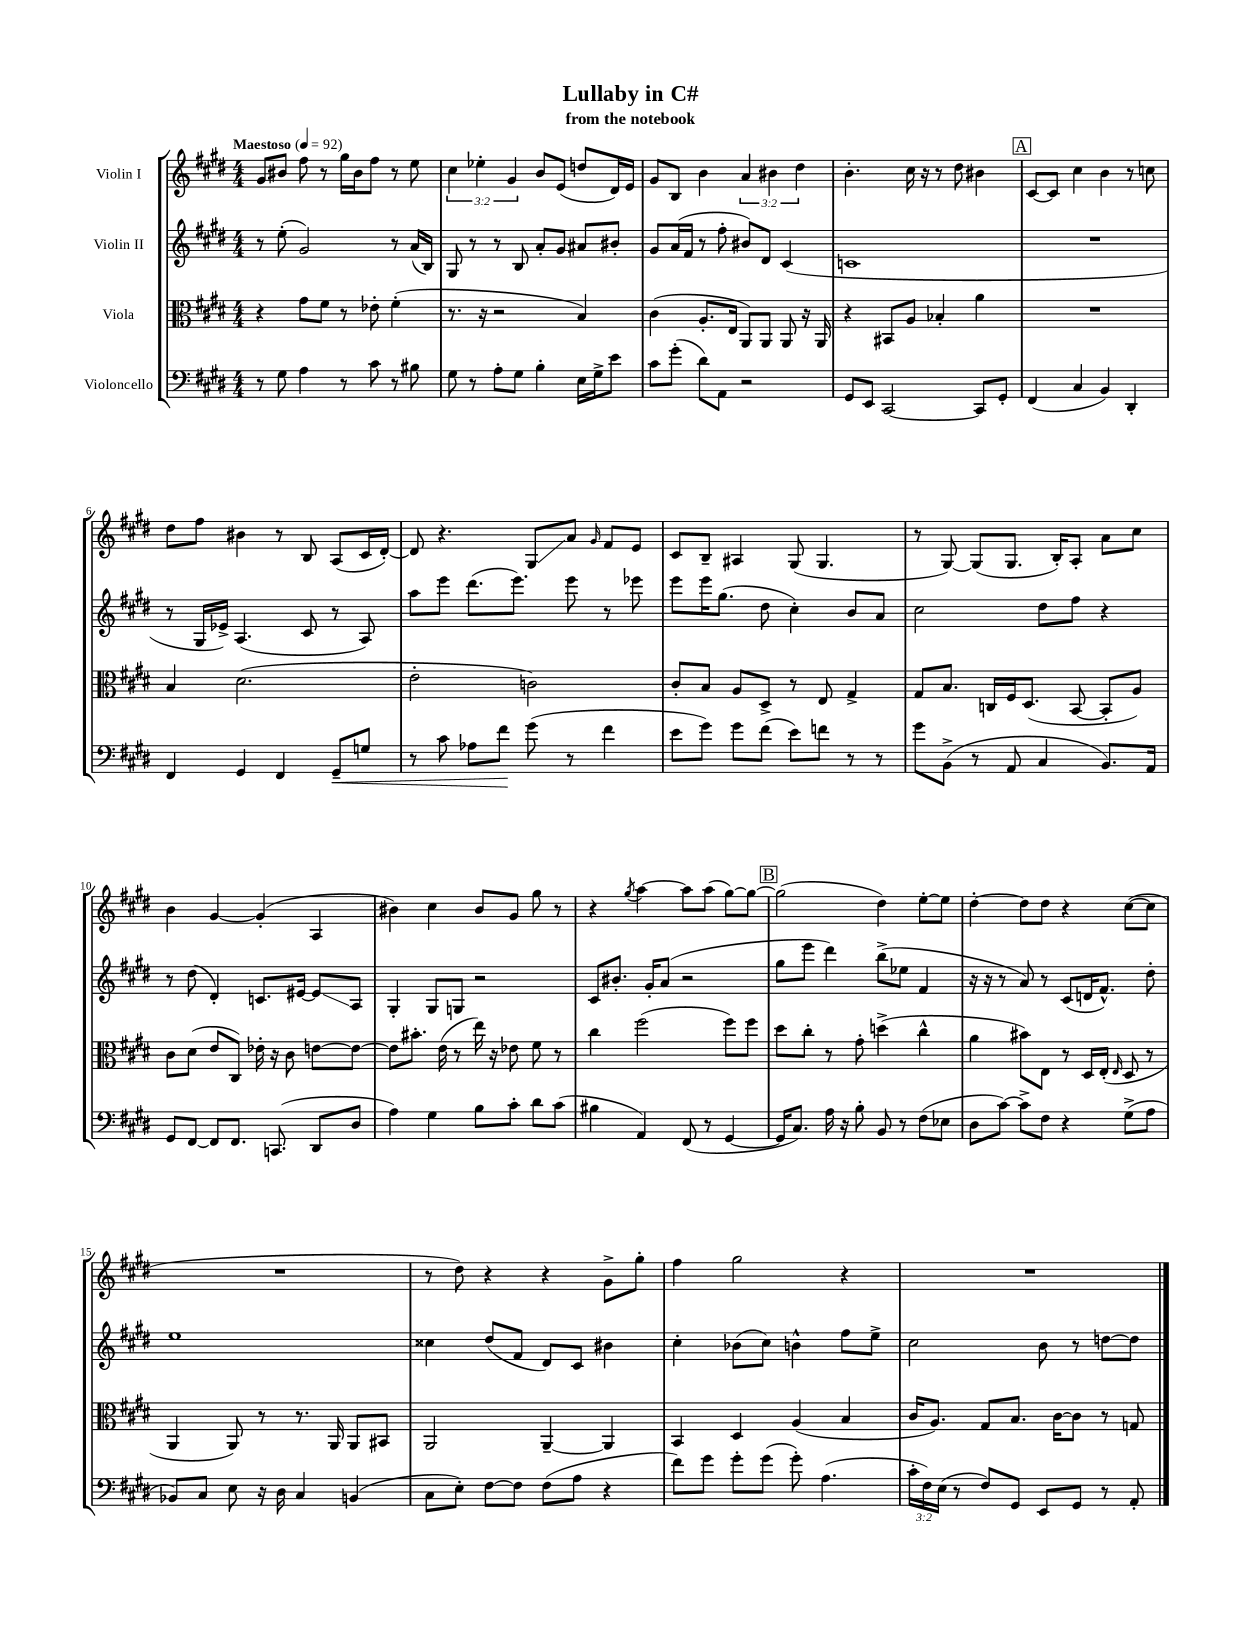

**kern	**kern	**kern	**kern
*staff4	*staff3	*staff2	*staff1
*clefF4	*clefC3	*clefG2	*clefG2
*k[f#c#g#d#]	*k[f#c#g#d#]	*k[f#c#g#d#]	*k[f#c#g#d#]
*M4/4	*M4/4	*M4/4	*M4/4
*MM92	*MM92	*MM92	*MM92
8r	4r	8r	8g#/L
8G#\	.	(8ee'\	8b#/J
4A\	8g#\L	2g#/)	8ff#\
.	8f#\J	.	8r
8r	8r	.	16gg#\LL
.	.	.	16b#\J
8c#\	8e-'\	.	8ff#\J
8r	(4f#'\	8r	8r
8B#\	.	(16a/LL	8ee\
.	.	16B/JJ)	.
=	=	=	=
8G#\	8.r	8G#/	6cc#\
8r	.	8r	.
.	.	.	6ee-'\
.	16r	.	.
8A'\L	2r	8r	.
.	.	.	6g#/
8G#\J	.	8B/	.
4B'\	.	8a'/L	8b/L
.	.	8g#/J	(8e/J
16E\LL	4B/)	8a#/L	8dd/L
16G#^\J	.	.	.
8e\J	.	8b#'/J	16d#/L)
.	.	.	16e/JJ
=	=	=	=
8c#\L	(4c#\	8g#/L	8g#/L
(8g#'\J	.	(16a/L	8B/J
.	.	16f#/JJ	.
8d#\L)	8.A'/L	8r	4b\
8AA\J	.	8ff#'\	.
.	16E/Jk	.	.
2r	8AA/L)	8b#/L)	6a/
.	8AA/J	8d#/J	.
.	.	.	6b#\
.	8AA/	(4c#/	.
.	.	.	6dd#\
.	16r	.	.
.	16AA/	.	.
=	=	=	=
8GG#/L	4r	1c	4.b'\
8EE/J	.	.	.
[2CC#/	8BB#/L	.	.
.	8A/J	.	16cc#\
.	.	.	16r
.	4B-'/	.	8r
.	.	.	8dd#\
8CC#/]L	4a\	.	4b#\
8GG#'/J	.	.	.
=	=	=	=
(4FF#/	1r	1r	[8c#/L
.	.	.	8c#/]J
4C#/	.	.	4cc#\
4BB/)	.	.	4b\
4DD#'/	.	.	8r
.	.	.	8cc\
=	=	=	=
4FF#/	4B/	8r	8dd#\L
.	.	16G#/LL	8ff#\J
.	.	16e-^/JJ)	.
4GG#/	(2.d#\	(4.A/	4b#\
4FF#/	.	.	8r
.	.	8c#/	8B/
8GG#~/L	.	8r	(8A/L
8G/J	.	8A/)	16c#/L
.	.	.	[16d#'/JJ)
=	=	=	=
8r	2e'\	8aa\L	8d#/]
8c#\	.	8eee\J	4.r
8A-\L	.	(8.ddd#\L	.
8f#\J	.	.	.
.	.	8.eee\J)	.
(8g#\	2c\)	.	8G#/L
8r	.	8eee\	8a/J
.	.	.	16qqg#/
4f#\	.	8r	8f#/L
.	.	8eee-\	8e/J
=	=	=	=
8e\L	8c#'/L	8eee\L	8c#/L
8g#\J)	8B/J	16eee\K	8B~/J
.	.	(8.gg#\J	.
8g#\L	8A/L	.	4A#/
(8f#\J	8D#^/J	8dd#\	.
8e\L)	8r	4cc#'\)	(8G#/
8f\J	8E/	.	4.G#/
8r	4G#^/	8b/L	.
8r	.	8a/J	.
=	=	=	=
8g#\L	8G#/L	2cc#\	8r
(8BB^\J	8.B/J	.	[8G#/)
8r	.	.	(8G#/]L
.	16C/LL	.	.
8AA/	16F#/J	.	8.G#/J
.	(8.D#/J	.	.
4C#/	.	8dd#\L	.
.	.	.	16B'/LK)
.	[8BB/	8ff#\J	8A'/J
8.BB/L)	8BB'/]L	4r	8a\L
.	8A/J)	.	8cc#\J
16AA/Jk	.	.	.
=	=	=	=
8GG#/L	8c#\L	8r	4b\
[8FF#/J	(8d#\J	(8dd#\	.
8FF#/]L	8e/L	4d#'/)	[4g#/
8.FF#/J	8C#/J)	.	.
.	16e-'\	8.c/L	(4g#'/]
(8.CC/	16r	.	.
.	8c#\	.	.
.	.	[16e#/Jk	.
8DD#/L	[8e\L	8e#/]L	4A/
8D#/J	8e\_J	8A/J	.
=	=	=	=
4A\)	8e\]L	4G#'/	4b#\)
.	8.b#'\J	.	.
4G#\	.	8G#/L	4cc#\
.	(16e\	.	.
.	8r	8G/J	.
8B\L	16ee\)	2r	8b#/L
.	16r	.	.
8c#'\J	8e-\	.	8g#/J
8d#\L	8f#\	.	8gg#\
(8c#\J	8r	.	8r
=	=	=	=
4B#\	4cc#\	8c#/L	4r
.	.	8.b#'/J	.
.	.	.	8qgg#/
4AA/)	(2ff#\	.	[4aa\
.	.	16g#'/LK	.
.	.	(8a/J	.
(8FF#/	.	2r	8aa\]L
8r	.	.	(8aa\J
[4GG#/	8ff#\L)	.	[8gg#\L)
.	8ff#\J	.	8gg#\_J
=	=	=	=
16GG#/]LK	8dd#\L	8gg#\L	(2gg#\]
8.C#/J)	.	.	.
.	8cc#'\J	8eee\J	.
16A\	8r	4ddd#\)	.
16r	.	.	.
8B'\	8g#'\	.	.
8BB/	(4dd^\	(8bb^\L	4dd#\)
8r	.	8ee-\J	.
(8F#\L	4cc#^^\	4f#/	[8ee'\L
8E-\J	.	.	8ee\]J
=	=	=	=
8D#\L	4a\	16r	[4dd#'\
.	.	16r	.
[8c#\J)	.	8r	.
8c#^\]L	8b#\L)	8a/)	8dd#\]L
8F#\J	8E\J	8r	8dd#\J
4r	8r	(8c#/L	4r
.	16D#/LL	16d/K	.
.	(16E'/JJ	8.f#^^/J)	.
.	16qqE/	.	.
(8G#^\L	8D#/	.	([8cc#\L
8A\J	8r	8dd#'\	8cc#\]J
=	=	=	=
8BB-/L)	4AA/	1ee	1r
8C#/J	.	.	.
8E\	8AA/)	.	.
16r	8r	.	.
16D#\	.	.	.
4C#/	8.r	.	.
.	16AA/	.	.
(4BB/	8AA/L	.	.
.	8BB#/J	.	.
=	=	=	=
8C#\L	2AA/	4cc##\	8r
8E'\J)	.	.	8dd#\)
[8F#\L	.	(8dd#/L	4r
8F#\]J	.	8f#/J	.
(8F#\L	[4AA~/	8d#/L)	4r
8A\J	.	8c#/J	.
4r	4AA/]	4b#\	8g#^\L
.	.	.	8gg#'\J
=	=	=	=
8f#\L)	4BB/	4cc#'\	4ff#\
8g#\J	.	.	.
8g#'\L	4D#/	(8b-\L	2gg#\
(8g#\J	.	8cc#\J)	.
8g#'\)	(4A/	4b^^\	.
(4.A\	.	.	.
.	4B/	8ff#\L	4r
.	.	8ee^\J	.
=	=	=	=
24c#'\LL	16c#/LK	2cc#\	1r
24F#\)	.	.	.
.	8.A/J)	.	.
(24E\JJ	.	.	.
8r	.	.	.
8F#/L)	8G#/L	.	.
8GG#/J	8.B/J	.	.
8EE/L	.	8b\	.
.	[16c#\LK	.	.
8GG#/J	8c#\]J	8r	.
8r	8r	[8dd\L	.
8AA'/	8G/	8dd\]J	.
==	==	==	==
*-	*-	*-	*-
